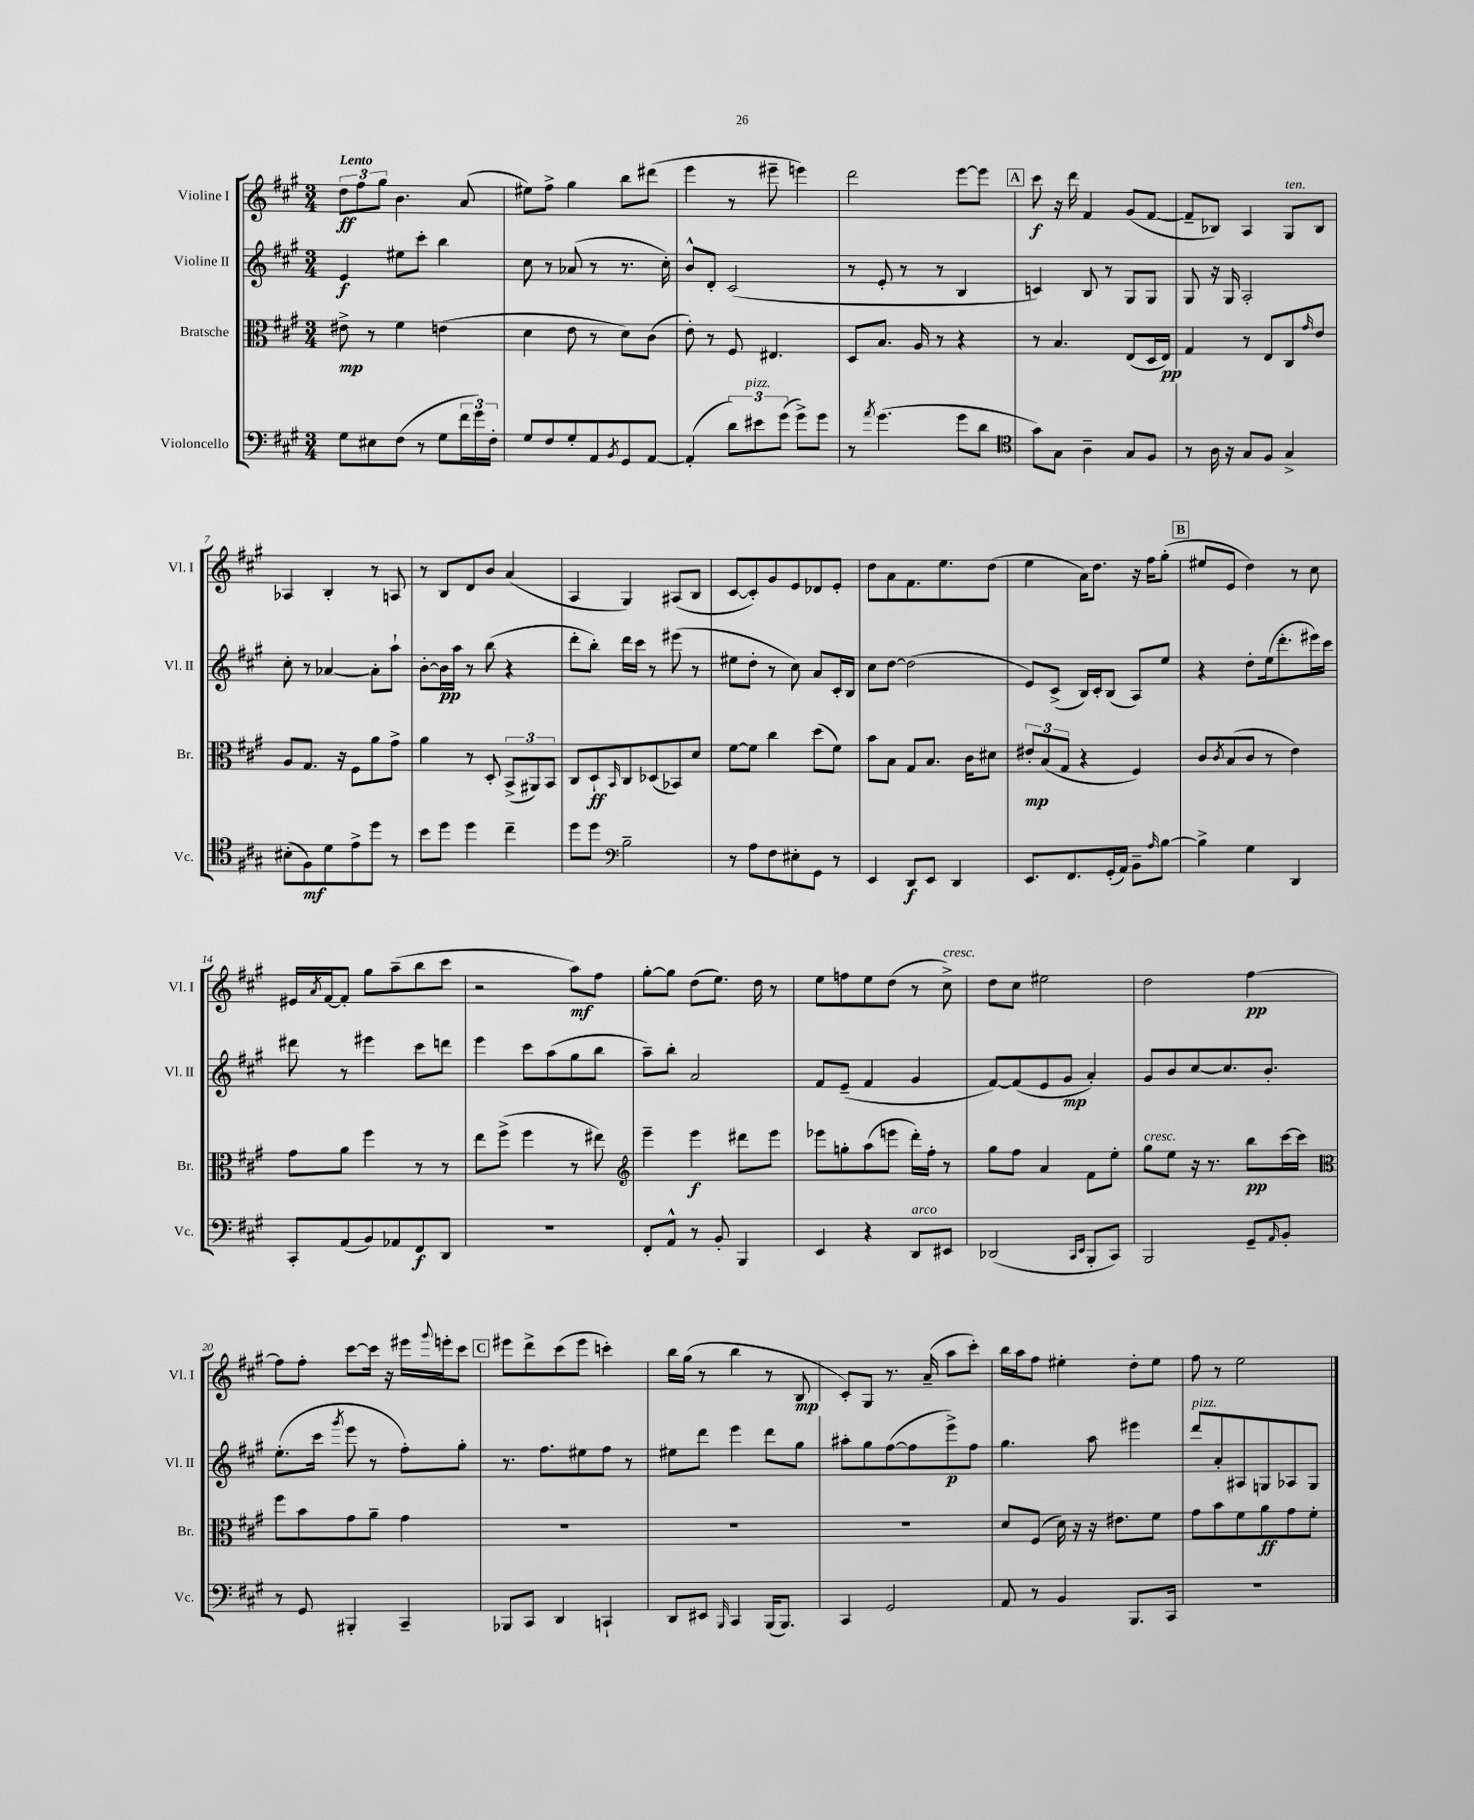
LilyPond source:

<<
\new StaffGroup <<
\new Staff = "s0" \with { instrumentName = "Violine I" shortInstrumentName = "Vl. I" } {
    \clef treble \key a \major \numericTimeSignature \time 3/4 \tempo "Lento"
    \tuplet 3/2 { d''8\ff fis''8 gis''8 } b'4. a'8( |
    eis''8) fis''8-> gis''4 b''8 dis'''8( |
    e'''4 r8 eis'''8-- e'''4) |
    d'''2 e'''8~ e'''8 |
    \mark \markup { \box "A" } cis'''8\f r16 d'''16 fis'4 gis'8( fis'8~ |
    fis'8-- bes8) a4 gis8^\markup { \italic "ten." } bes8 |
    aes4 b4-. r8 a8 |
    r8 b8 d'8 b'8 a'4( |
    a4 gis4) ais8( b8 |
    cis'8~ cis'8-.) gis'8 e'8 des'8 e'8-. |
    d''8 a'8 fis'8. e''8. d''8( |
    e''4 a'16) d''8. r16 fis''16 gis''8-.( |
    \mark \markup { \box "B" } eis''8 e'8 d''4) r8 cis''8 |
    eis'16 \acciaccatura { a'8 } fis'16~ fis'8-. gis''8 a''8--( b''8 cis'''8 |
    r2 a''8\mf) fis''8 |
    gis''8~-. gis''8 d''8( e''8.) d''16 r8 |
    e''8 f''8 e''8 d''8( r8 cis''8->^\markup { \italic "cresc." }) |
    d''8 cis''8 eis''2 |
    d''2 fis''4~\pp |
    fis''8 fis''8-. cis'''8~ cis'''16 r16 eis'''16 \appoggiatura { gis'''8 } e'''16-. cis'''8 |
    \mark \markup { \box "C" } eis'''8 d'''8-> cis'''8( eis'''8 c'''4-.) |
    b''16 gis''16( r8 b''4 r8 b8\mp |
    cis'8-.) gis8 r8. a'16--( a''8 cis'''8-.) |
    b''16 a''16 fis''8 eis''4-. d''8-. eis''8 |
    fis''8 r8 e''2 \bar "|." |
}
\new Staff = "s1" \with { instrumentName = "Violine II" shortInstrumentName = "Vl. II" } {
    \clef treble \key a \major \numericTimeSignature \time 3/4
    e'4\f eis''8 cis'''8-. b''4 |
    cis''8 r8 aes'8( r8 r8. cis''16-.) |
    b'8-^ d'8-. cis'2( |
    r8 e'8-. r8 r8 b4 |
    \mark \markup { \box "A" } c'4) b8 r8 gis8 gis8 |
    gis8 r16 gis16 a2-. |
    cis''8-. r8 aes'4~ aes'8-. a''8-! |
    b'8~-. b'16\pp a''16 r8 b''8( r4 |
    d'''8-. b''8-.) d'''16 cis'''16 r8 eis'''8( r8 |
    eis''8 d''8-. r8 cis''8) a'8 cis'16-. b16 |
    cis''8 d''8~ d''2( |
    e'8) cis'8->( b16) cis'16-. b8( a8) e''8 |
    \mark \markup { \box "B" } r4 d''8-. e''16( d'''8.-. eis'''16) cis'''16 |
    dis'''8 r8 eis'''4 cis'''8 d'''8 |
    e'''4 cis'''8 a''8( gis''8 b''8 |
    a''8--) b''8-. a'2 |
    fis'8 e'8--( fis'4 gis'4 |
    fis'8~) fis'8( e'8 gis'8\mp a'4-.) |
    gis'8 b'8 cis''8~ cis''8. b'8.-. |
    e''8.-.( cis'''16 \acciaccatura { gis'''8 } e'''8 r8 fis''8-.) gis''8-. |
    \mark \markup { \box "C" } r8. fis''8. eis''8 fis''8 r8 |
    eis''8 d'''8 e'''4 d'''8 gis''8 |
    ais''8-. gis''8 fis''8~( fis''8 e'''8->\p) fis''8 |
    gis''4. a''8 eis'''4 |
    d'''8^\markup { \italic "pizz." } a'8-. ais8 g8 aes8 g8 \bar "|." |
}
\new Staff = "s2" \with { instrumentName = "Bratsche" shortInstrumentName = "Br." } {
    \clef alto \key a \major \numericTimeSignature \time 3/4
    eis'8->\mp r8 fis'4 e'4( |
    d'4 e'8 r8 d'8) cis'8( |
    e'8-.) r8 fis8 eis4. |
    d8 b8. a16 r8 r4 |
    \mark \markup { \box "A" } r8 b4. e8( d16 e16\pp) |
    gis4 r8 e8 cis8 \grace { gis'16 } e'8 |
    a8 gis8. r16 fis8 a'8 gis'8-> |
    a'4 r8 d8-. \tuplet 3/2 { b,8->( ais,8) b,8 } |
    cis8 d8-!\ff \grace { b,16 } cis8 des8( bes,8) d'8 |
    fis'8~ fis'8 cis''4 d''8( fis'8) |
    b'8 b8 gis8 b8. cis'16 dis'8 |
    \tuplet 3/2 { eis'8-.\mp b8( gis8 } r4 fis4) |
    \mark \markup { \box "B" } cis'8 \acciaccatura { cis'8 } b8( cis'8 r8 e'4) |
    gis'8 a'8 fis''4 r8 r8 |
    e''8 fis''8->( fis''4 r8 eis''8) |
    \clef treble e'''4-- e'''4\f dis'''8 e'''8 |
    ees'''8 g''8-. a''8( e'''8 d'''16-.) fis''16-. r8 |
    gis''8 fis''8 a'4 fis'8 e''8-. |
    gis''8^\markup { \italic "cresc." } e''8 r16 r8. b''8\pp cis'''16~ cis'''16 |
    \clef alto fis''8 b'8 gis'8 a'8-- gis'4 |
    \mark \markup { \box "C" } R2. |
    R2. |
    R2. |
    d'8 fis8( d'16) r16 r16 eis'8. fis'8 |
    gis'8 b'8 fis'8 a'8\ff gis'8 fis'8-. \bar "|." |
}
\new Staff = "s3" \with { instrumentName = "Violoncello" shortInstrumentName = "Vc." } {
    \clef bass \key a \major \numericTimeSignature \time 3/4
    gis8 eis8 fis8( r8 gis8 \tuplet 3/2 { fis'16 gis'16) fis16-. } |
    gis8 fis8 gis8-. a,8 \acciaccatura { b,8 } gis,8 a,8~ |
    a,4-.( \tuplet 3/2 { d'8) eis'8^\markup { \italic "pizz." } gis'8( } gis'8->) gis'8 |
    r8 \acciaccatura { a'8 } gis'4.( gis'8 d'8 |
    \mark \markup { \box "A" } \clef tenor gis'8) gis8 a4-- gis8 fis8 |
    r8 a16 r16 gis8 fis8 gis4-> |
    bis8-.( fis8\mf) d'8 e'8-> d''8 r8 |
    b'8 d''8 d''4 cis''4-- |
    d''8 d''8 \clef bass b2-- |
    r8 a8 fis8 eis8-. gis,8 r8 |
    e,4 d,8\f e,8 d,4 |
    e,8. fis,8. gis,16-.( a,16) b,8-- \grace { a16 } b8~ |
    \mark \markup { \box "B" } b4-> gis4 d,4 |
    cis,8-. a,8( b,8) aes,8 fis,8\f d,8 |
    R2. |
    fis,8-. a,8-^ r8 b,8-. b,,4 |
    e,4 r4 d,8^\markup { \italic "arco" } eis,8 |
    des,2( \grace { cis,16 e,16 } b,,8-. cis,8) |
    b,,2 gis,8-- \grace { a,16 } b,8-. |
    r8 gis,8 bis,,4-. cis,4-- |
    \mark \markup { \box "C" } bes,,8 cis,8 d,4 c,4-! |
    d,8 eis,8 \grace { b,,16 } cis,4 b,,16( b,,8.) |
    cis,4 gis,2 |
    a,8 r8 b,4 b,,8. cis,16 |
    R2. \bar "|." |
}
>>
>>
